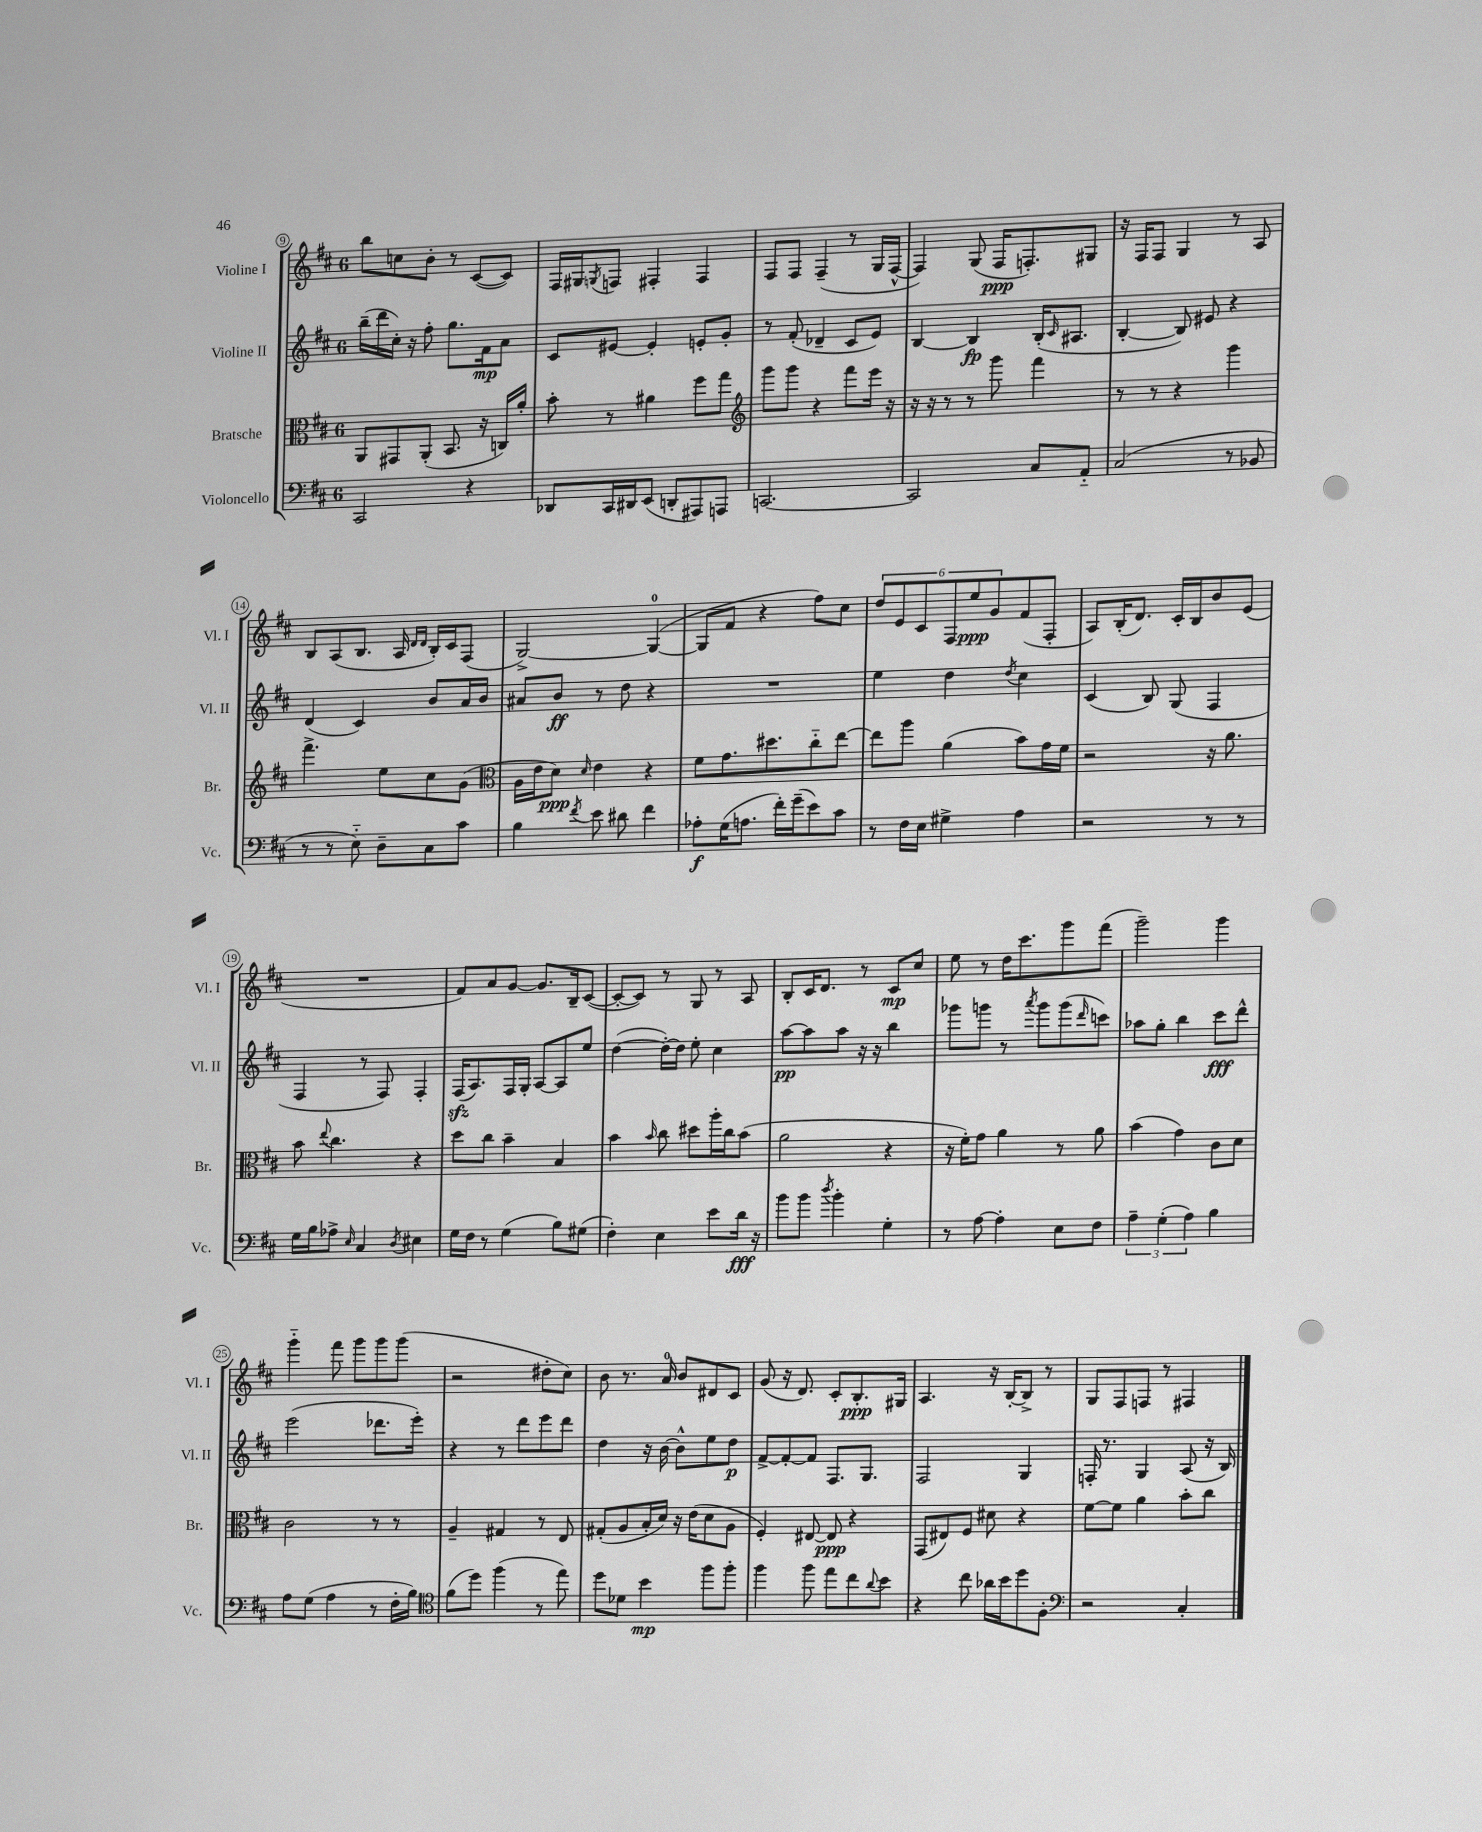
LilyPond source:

<<
\new StaffGroup <<
\new Staff = "s0" \with { instrumentName = "Violine I" shortInstrumentName = "Vl. I" } {
    \clef treble \key d \major \once \override Staff.TimeSignature.style = #'single-digit \time 6/8
    b''8 c''8 b'8-. r8 cis'8~( cis'8) |
    fis16 gis16 \acciaccatura { g8 } f8 fis4-. fis4 |
    fis8 fis8 fis4--( r8 g16 fis16~-^ |
    fis4) g8( fis16\ppp f8.-.) gis8 |
    r16 fis16 fis8 g4 r8 a8 |
    b8 a8( b8. a16 \grace { d'16 d'16 } b16-.) cis'16 fis8( |
    g2~->) g4-0~( |
    g8 fis'8 r4 fis''8) cis''8 |
    \tuplet 6/4 { d''8 e'8 cis'8 fis8 e''8\ppp g'8 } fis'8( fis8-. |
    a8) b16-.( d'8.) cis'16-. b16 b'8 e'8( |
    R2. |
    fis'8) a'8 g'8~ g'8. b16-- cis'8~( |
    cis'8~-. cis'8) r8 g8 r8 a8 |
    b8-. cis'16 d'8. r8 cis'8\mp cis''8 |
    e''8 r8 d''16 cis'''8. g'''8 fis'''8( |
    g'''2--) g'''4 |
    g'''4-_ fis'''8 g'''8 g'''8 g'''8( |
    r2 dis''8-. cis''8) |
    b'8 r8. a'16-0 b'8 dis'8 cis'8 |
    g'8( r16 d'8.) cis'8-. b8.-.\ppp gis16 |
    a4. r16 b16~-. b8-> r8 |
    g8 fis8 f8 r8 fis4 \bar "|." |
}
\new Staff = "s1" \with { instrumentName = "Violine II" shortInstrumentName = "Vl. II" } {
    \clef treble \key d \major \once \override Staff.TimeSignature.style = #'single-digit \time 6/8
    b''16--( d'''16 cis''16-.) r16 fis''8-. g''8. fis'16\mp a'8 |
    cis'8 eis'8~ eis'4-. e'8-. g'8-. |
    r8 fis'8-.( des'4-- cis'8 e'8) |
    b4~ b4\fp b16-.( \grace { cis'16 } ais8. |
    b4~-. b8) eis'8 r4 |
    d'4( cis'4) b'8 a'16 b'16 |
    ais'8 b'8\ff r8 d''8 r4 |
    R2. |
    e''4 d''4 \acciaccatura { d''8 } cis''4 |
    cis'4( b8) g8( fis4 |
    fis4 r8 fis8) fis4-. |
    fis16\sfz( a8.) fis16 g16-. a8~ a8 e''8 |
    d''4~( d''16~-.) d''16 e''8-. cis''4 |
    a''8~\pp a''8 a''8 r16 r16 b''4 |
    ges'''8 g'''8 r8 \acciaccatura { a'''8 } g'''8 g'''8( \grace { d'''16 } c'''8) |
    aes''8 g''8-. b''4 cis'''8\fff d'''8-^ |
    e'''2( des'''8. e'''16-.) |
    r4 r8 d'''8 e'''8 d'''8 |
    d''4 r16 b'16~ b'8-^ e''8 d''8\p |
    fis'8~-> fis'8~-. fis'8 fis8. g8. |
    fis2 g4 |
    f16-. r8. g4 a8( r16 b16) \bar "|." |
}
\new Staff = "s2" \with { instrumentName = "Bratsche" shortInstrumentName = "Br." } {
    \clef alto \key d \major \once \override Staff.TimeSignature.style = #'single-digit \time 6/8
    a,8 gis,8 a,8-.( b,8. r16 c16) a'16-. |
    b'8-. r8 ais'4 fis''8 g''8 |
    \clef treble g'''8 g'''8 r4 fis'''8 e'''16 r16 |
    r16 r16 r8 r8 g'''8 fis'''4 |
    r8 r8 r4 g'''4 |
    fis'''4.-> e''8 cis''8 g'8( |
    \clef alto a16 e'16 d'8\ppp) \grace { d'16 } e'4 r4 |
    fis'8 g'8. dis''8. cis''8-_ e''8~ |
    e''8 a''8 a'4( b'8) g'16 fis'16 |
    r2 r16 a'8. |
    b'8 \appoggiatura { e''8 } cis''4. r4 |
    d''8 cis''8 b'4-- b4 |
    b'4 \grace { b'16 } cis''8 dis''8 a''16-. cis''16 b'8( |
    a'2 r4 |
    r16 fis'16-.) g'8 a'4 r8 a'8 |
    b'4( g'4) cis'8 d'8 |
    cis'2 r8 r8 |
    a4-- gis4 r8 e8 |
    gis8-.( a8 b16-. d'16) r16 e'16( d'8 a8 |
    fis4-.) eis8~ eis8\ppp r4 |
    g,8( eis8) fis8 dis'8 r4 |
    fis'8~ fis'8 a'4 b'8-. cis''8 \bar "|." |
}
\new Staff = "s3" \with { instrumentName = "Violoncello" shortInstrumentName = "Vc." } {
    \clef bass \key d \major \once \override Staff.TimeSignature.style = #'single-digit \time 6/8
    cis,2 r4 |
    des,8 cis,16 dis,16 e,8( d,8-. ais,,8) a,,8 |
    c,2.~ |
    c,2 cis8 a,8-_ |
    cis2( r8 bes,8 |
    r8 r8 e8-_) d8-- cis8 cis'8 |
    b4 \acciaccatura { fis'8 } e'8 dis'8 fis'4 |
    aes8-.\f g16( a8. fis'16-.) g'16--( e'8) cis'8 |
    r8 fis16 e16 gis4-> a4 |
    r2 r8 r8 |
    g16 b16 aes8-> \grace { e16 } cis4 \acciaccatura { d8 } eis4 |
    g16 fis16 r8 g4( b8) gis8( |
    fis4-.) e4 e'8 d'16\fff r16 |
    b'8 b'8 \acciaccatura { d''8 } b'4-. g4-. |
    r8 a8~ a4-. e8 fis8 |
    \tuplet 3/2 { a4-- g4-.( a4) } b4 |
    a8 g8( a4 r8 fis16-. b16) |
    \clef tenor fis'8( d''8) fis''4( r8 e''8) |
    d''8 des'8 b'4\mp fis''8 fis''8-. |
    fis''4 fis''8 e''8 cis''8 \appoggiatura { a'8 } b'8 |
    r4 cis''8 aes'16 b'16 d''8 fis8-. |
    \clef bass r2 cis4-. \bar "|." |
}
>>
>>
\layout { \context { \Score currentBarNumber = #9 \override BarNumber.stencil = #(make-stencil-circler 0.1 0.3 ly:text-interface::print) } }
